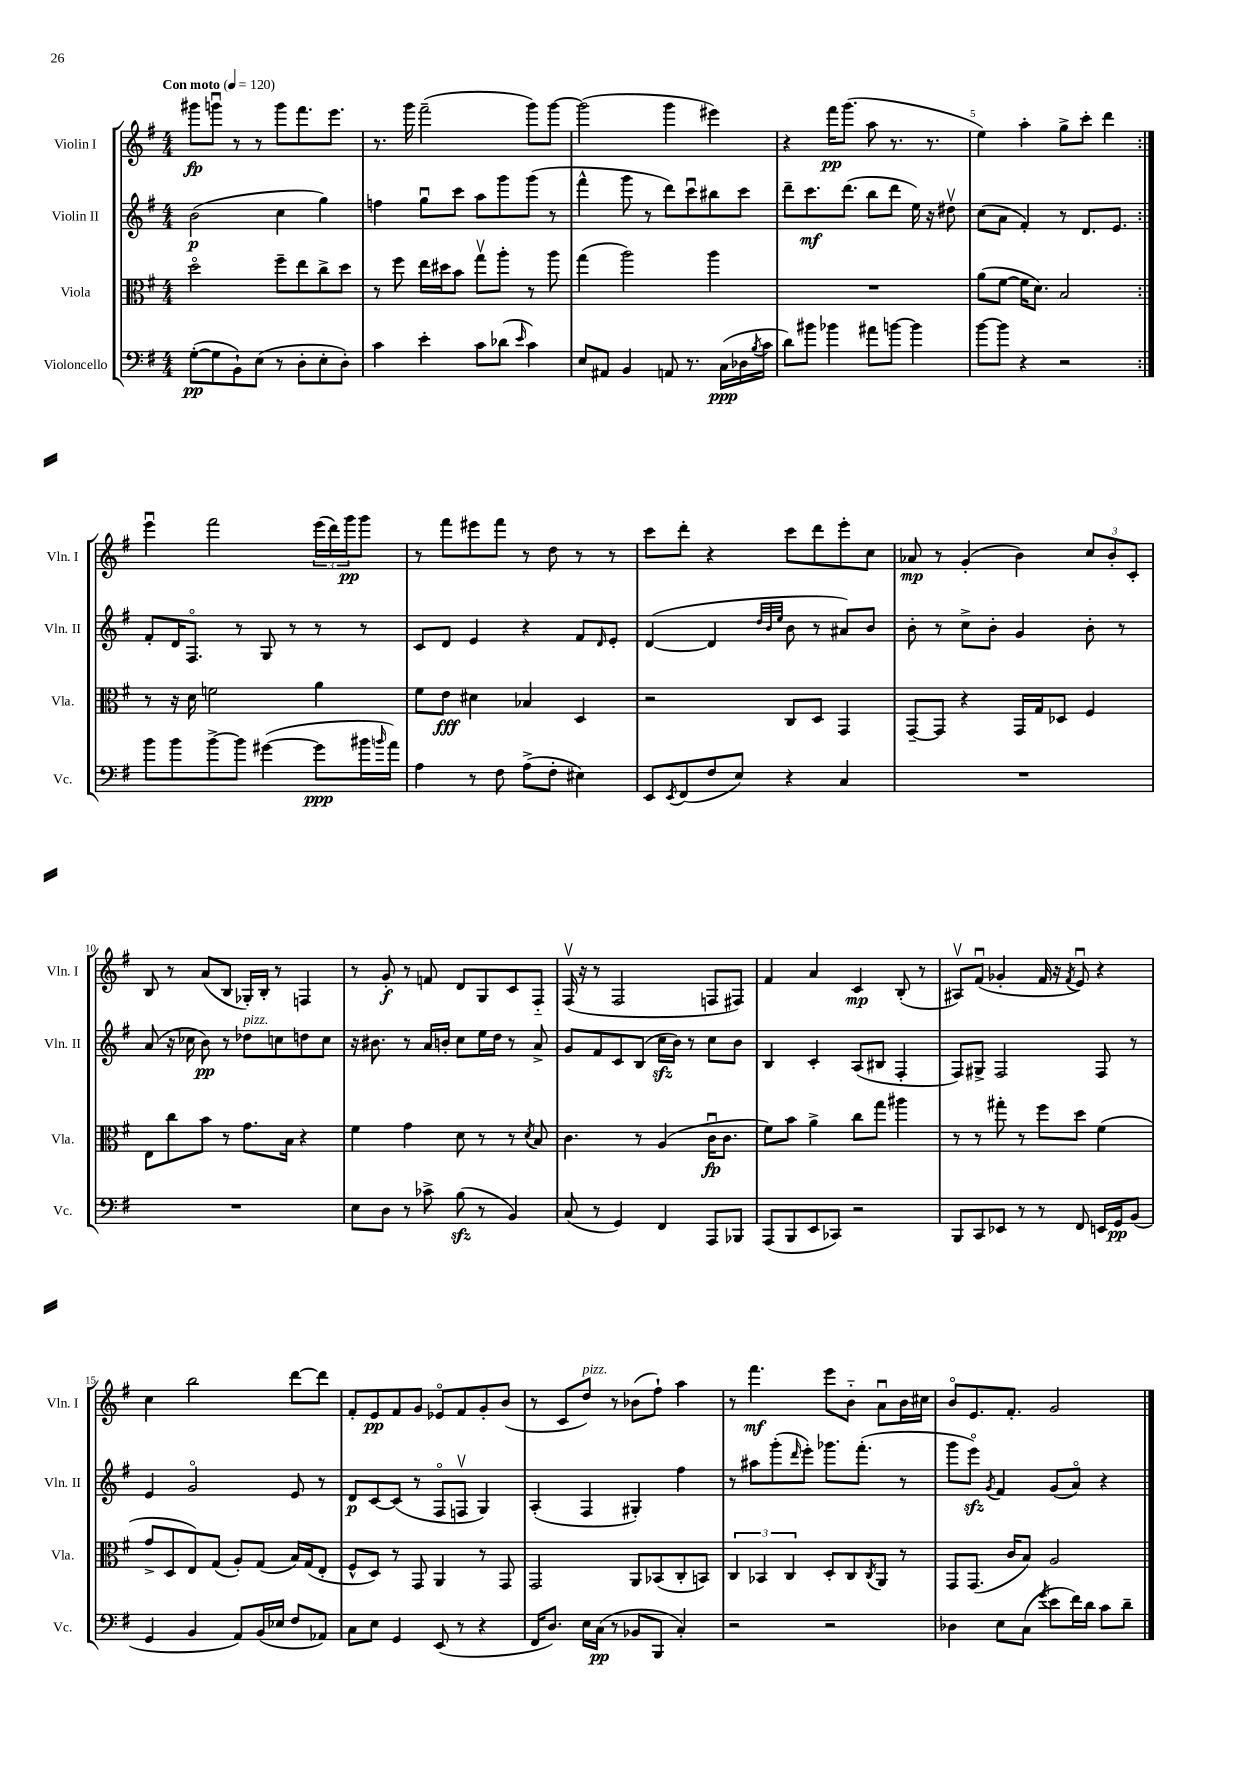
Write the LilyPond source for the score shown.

<<
\new StaffGroup <<
\new Staff = "s0" \with { instrumentName = "Violin I" shortInstrumentName = "Vln. I" } {
    \clef treble \key g \major \numericTimeSignature \time 4/4 \tempo "Con moto" 4 = 120
    \repeat volta 2 { gis'''8\fp g'''8\downbow r8 r8 g'''8 fis'''8. e'''8. |
    r8. g'''16 fis'''2--( g'''8) g'''8~ |
    g'''2( g'''4 eis'''4) |
    r4 fis'''16\pp g'''8.( a''8 r8. r8. |
    e''4) a''4-. g''8-> c'''8-. d'''4 | }
    e'''4\downbow fis'''2 \tuplet 3/2 { e'''16( d'''16) g'''16\pp } g'''8 |
    r8 fis'''8 eis'''8 fis'''8 r8 d''8 r8 r8 |
    c'''8 d'''8-. r4 c'''8 d'''8 e'''8-. c''8 |
    aes'8\mp r8 g'4-.( b'4) \tuplet 3/2 { c''8 b'8-. c'8-. } |
    b8 r8 a'8( b8 ges16-.) b16-. r8 f4 |
    r8 g'8-.\f r8 f'8 d'8 g8 c'8 fis8-_ |
    fis16\upbow( r16 r8 fis2 f8 fis8) |
    fis'4 a'4 c'4\mp b8-.( r8 |
    ais8\upbow) fis'8\downbow( ges'4-. fis'16 r16 \acciaccatura { fis'8 } e'8\downbow) r4 |
    c''4 b''2 d'''8~ d'''8 |
    fis'8-. e'8\pp fis'8 g'8 ees'8\flageolet fis'8 g'8-. b'8( |
    r8 c'8 d''8^\markup { \italic "pizz." }) r8 bes'8( fis''8-!) a''4 |
    r8 fis'''4.\mf e'''8 b'8-_ a'8\downbow b'16 cis''16 |
    b'8\flageolet e'8. fis'8.-. g'2 \bar "|." |
}
\new Staff = "s1" \with { instrumentName = "Violin II" shortInstrumentName = "Vln. II" } {
    \clef treble \key g \major \numericTimeSignature \time 4/4
    \repeat volta 2 { b'2\p( c''4 g''4) |
    f''4 g''8\downbow c'''8 a''8 g'''8 g'''8( r8 |
    fis'''4-^ g'''8 r8 d'''8) c'''8\downbow bis''8 c'''8 |
    d'''8-- c'''8.\mf d'''8.( b''8 d'''8 e''16) r16 dis''8\upbow |
    c''8( a'8 fis'4-.) r8 d'8. e'8. | }
    fis'8-. d'16 fis8.\flageolet r8 g8 r8 r8 r8 |
    c'8 d'8 e'4 r4 fis'8 \grace { d'16 } e'8-. |
    d'4~( d'4 \grace { d''32 b'32 e''32 } b'8 r8 ais'8) b'8 |
    b'8-. r8 c''8-> b'8-. g'4 b'8-. r8 |
    a'8( r16 ces''16 b'8\pp) r8 des''8^\markup { \italic "pizz." } c''8 d''8 c''8 |
    r16 bis'8. r8 a'16 b'16-. c''8 e''16 d''16 r8 a'8-> |
    g'8 fis'8 c'8 b8( c''16\sfz b'16) r8 c''8 b'8 |
    b4 c'4-. a8( bis8 fis4-. |
    fis8) gis8-> fis2 fis8 r8 |
    e'4 g'2\flageolet e'8 r8 |
    d'8\p c'8~ c'8( r8 fis8\flageolet f8\upbow g4) |
    a4-.( fis4 gis4-.) fis''4 |
    r8 ais''8 g'''8-.( \grace { d'''16 } e'''8-.) ges'''8. fis'''8.-.( r8 |
    g'''8 e'''8\flageolet\sfz) \acciaccatura { g'8 } fis'4 g'8( a'8\flageolet) r4 \bar "|." |
}
\new Staff = "s2" \with { instrumentName = "Viola" shortInstrumentName = "Vla." } {
    \clef alto \key g \major \numericTimeSignature \time 4/4
    \repeat volta 2 { d''2\flageolet fis''8-- e''8 c''8-> d''8 |
    r8 fis''8 e''16 dis''16 b'8 g''8\upbow a''8-. r8 a''8 |
    g''4( a''2) a''4 |
    R1 |
    a'8( fis'8~ fis'16 d'8.) b2 | }
    r8 r16 d'16 f'2 a'4 |
    fis'8 e'8\fff dis'4 bes4 d4 |
    r2 c8 d8 g,4 |
    g,8~-- g,8 r4 g,16 g16 des8 fis4 |
    e8 c''8 b'8 r8 g'8. b16 r4 |
    fis'4 g'4 d'8 r8 r8 \acciaccatura { d'8 } b8 |
    c'4. r8 a4( c'16\downbow\fp c'8. |
    fis'8) b'8 a'4-> c''8 g''8 ais''4 |
    r8 r8 gis''8-. r8 fis''8 d''8 fis'4( |
    g'8-> d8 e8) g8( a8-.) g8( b16) g16( e8-. |
    fis8-^ d8) r8 g,8 a,4 r8 g,8 |
    g,2 a,8 bes,8( c8-. b,8) |
    \tuplet 3/2 { c4 bes,4 c4 } d8-. c8 \acciaccatura { c8 } a,8 r8 |
    g,8 g,8.( c'16 b8) a2 \bar "|." |
}
\new Staff = "s3" \with { instrumentName = "Violoncello" shortInstrumentName = "Vc." } {
    \clef bass \key g \major \numericTimeSignature \time 4/4
    \repeat volta 2 { g8~-.\pp( g8 b,8-!) e8( r8 d8-. e8-. d8-.) |
    c'4 e'4-. c'8 des'8( \grace { e'16 } c'4) |
    e8 ais,8 b,4 a,8 r8. c16\ppp( des16 \acciaccatura { b8 } c'16 |
    d'8) bis'8 bes'4 ais'8 b'8~ b'4 |
    b'8~ b'8 r4 r2 | }
    b'8 b'8 b'8~-> b'8 gis'4~( gis'8\ppp bis'16 \grace { b'16 } a'16) |
    a4 r8 fis8 a8->( fis8-. eis4) |
    e,8 \acciaccatura { e,8 } fis,8( fis8 e8) r4 c4 |
    R1 |
    R1 |
    e8 d8 r8 ces'8-> b8\sfz( r8 b,4) |
    c8( r8 g,4) fis,4 a,,8 bes,,8 |
    a,,8( b,,8 e,8 ces,8) r2 |
    b,,8 c,8 ees,8 r8 r8 fis,8 e,16 g,16\pp b,8( |
    g,4 b,4 a,8) b,16( ees16 fis8 aes,8) |
    c8 e8 g,4 e,8( r8 r4 |
    fis,16 d8.) e16 c16\pp( r8 bes,8 b,,8 c4-.) |
    r2 r2 |
    des4 e8 c8( \acciaccatura { g'8 } e'8 fis'16) d'16 c'8 d'8-- \bar "|." |
}
>>
>>
\layout { \context { \Score \override BarNumber.break-visibility = ##(#f #t #t) barNumberVisibility = #(every-nth-bar-number-visible 5) } }
